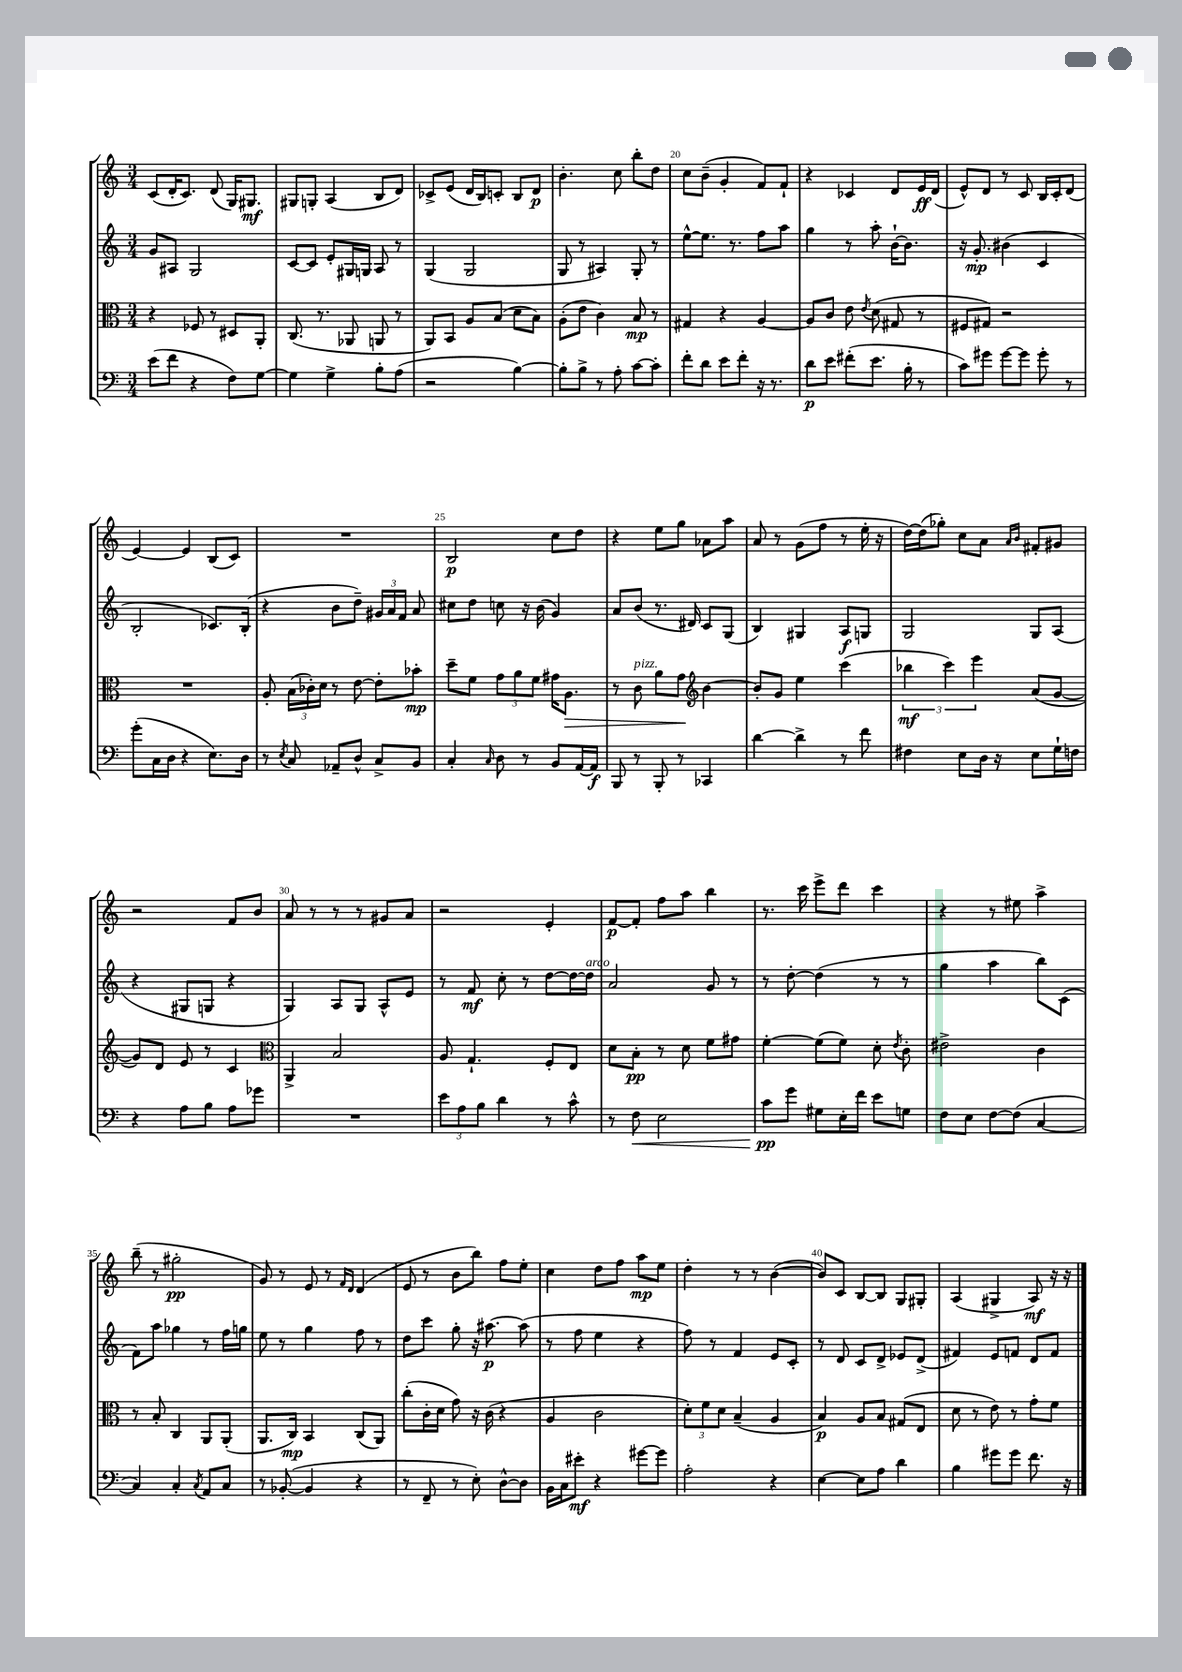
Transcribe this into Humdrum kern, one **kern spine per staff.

**kern	**kern	**kern	**kern
*staff4	*staff3	*staff2	*staff1
*clefF4	*clefC3	*clefG2	*clefG2
*k[]	*k[]	*k[]	*k[]
*M3/4	*M3/4	*M3/4	*M3/4
(8e	4r	8g	(8c
8f	.	8A#	16d'
.	.	.	8.c)
4r	8F-	2G	.
.	8r	.	(8d
8F)	8D#	.	16G)
.	.	.	8.G#
[8G	8AA'	.	.
=	=	=	=
4G]	(8.C	[8c	8G#
.	.	8c]	8G'
.	8.r	.	.
4G^	.	8e'	(4A
.	8AA-	16G#	.
.	.	16G	.
8B'	8AA	8A	8B
(8A	8r	8r	8d)
=	=	=	=
2r	8AA)	(4G	8c-^
.	8BB	.	(8e
.	8A	2G	16d
.	.	.	16B)
.	(8B	.	8c'
[4B)	8d	.	8B
.	8B)	.	8d
=	=	=	=
8B']	(8A'	8G	4.b'
8B^	8e	8r	.
8r	4c)	4A#)	.
8A'	.	.	8cc
[8c	8B	8G'	8bb'
8c']	8r	8r	8dd
=	=	=	=
8f'	4G#	[8ee^^	8cc
8d	.	8.ee]	(8b~
8e	4r	.	4g'
.	.	8.r	.
8f'	.	.	.
16r	[4A	8ff	8f)
8.r	.	.	.
.	.	8aa	8f`
=	=	=	=
8d	8A]	4gg	4r
8e	8c	.	.
(8f#'	8e	8r	4c-
.	8qe	.	.
8.e	(8d	8aa'	.
.	8G#	[16b`	8d
16B'	.	8.b]	.
8r	8r	.	16e
.	.	.	(16d
=	=	=	=
8c)	8F#	16r	8e^^)
.	.	8.g'	.
8g#	8G#)	.	8d
[8g#	2r	(4b#	8r
8g#]	.	.	8c
8g#'	.	4c	16B
.	.	.	16c'
8r	.	.	(8d
=	=	=	=
(8g'	2.r	2B'	[4e)
16C	.	.	.
16D	.	.	.
4r	.	.	4e]
8.E)	.	8.c-)	(8B
.	.	.	8c)
16D	.	(16B'	.
=	=	=	=
8r	8A'	4r	2.r
8qE	.	.	.
8C	(24B	.	.
.	24c-')	.	.
.	24d	.	.
8AA-~	8r	8b	.
8D^^	[8e	8dd~)	.
8C^	8e']	24g#	.
.	.	24a	.
.	.	24f	.
8BB	8b-'	8a	.
=	=	=	=
4C'	8dd~	8cc#	2B
.	8f	8dd	.
16qqC	.	.	.
8D	12g	8cc	.
.	12a	.	.
8r	.	16r	.
.	12f	.	.
.	.	(16b	.
8BB	16g#	4g)	8cc
.	8.A	.	.
[16AA	.	.	8dd
16AA]	.	.	.
=	=	=	=
8BBB	8r	8a	4r
8r	8c	(8b	.
8BBB'	8a	8.r	8ee
8r	8g	.	8gg
.	.	16d#)	.
*	*clefG2	*	*
4CC-	[4b	8c	8a-
.	.	(8G	8aa
=	=	=	=
[4d	8b']	4B)	8a
.	8g	.	8r
4d^]	4ee	4G#	(8g
.	.	.	8ff
8r	(4ccc	8A	8r
8f	.	8G	16ee'
.	.	.	16r
=	=	=	=
4F#	6bb-	2G	[16dd)
.	.	.	(16dd]
.	.	.	8gg-')
.	6ccc)	.	.
8E	.	.	8cc
.	6eee	.	.
16D	.	.	8a
16r	.	.	.
.	.	.	16qqa
.	.	.	16qqb
8E	(8a	8G	8f#'
16G`	[8g	(8A	8g#
16F	.	.	.
=	=	=	=
4r	8g])	4r	2r
.	8d	.	.
8A	8e	8G#	.
8B	8r	8G	.
8A	4c	4r	8f
8g-	.	.	8b
=	=	=	=
*	*clefC3	*	*
2.r	4AA^	4G)	8a
.	.	.	8r
.	2B	8A	8r
.	.	8G	8r
.	.	8A^^	8g#
.	.	8e	8a
=	=	=	=
12e	8A	8r	2r
12A	.	.	.
.	4.G`	8f	.
12B	.	.	.
4d	.	8cc'	.
.	.	8r	.
8r	8F'	[8dd	4e'
8c^^	8E	16dd_	.
.	.	16dd]	.
=	=	=	=
8r	8d	2a	[8f
8F	8B'	.	8f']
2E	8r	.	8ff
.	8d	.	8aa
.	8f	8g	4bb
.	8g#	8r	.
=	=	=	=
8c	[4f'	8r	8.r
8g	.	[8dd'	.
.	.	.	16ccc
8G#	(8f]	(4dd]	8eee^
16E'	8f)	.	8ddd
16f	.	.	.
8e	8d'	8r	4ccc
.	8qe	.	.
8G	8c'	8r	.
=	=	=	=
8F	2e#^	4gg	4r
8E	.	.	.
[8F	.	4aa	8r
(8F]	.	.	8ee#
[4C	4c	8bb)	4aa^
.	.	(8c	.
=	=	=	=
4C])	8r	8f)	(8bb~
.	8B'	8aa	8r
4C'	4C	4gg-	2gg#'
8qC	.	.	.
8AA	8AA	8r	.
8C	(8AA'	16ff	.
.	.	16gg	.
=	=	=	=
8r	8.AA	8ee	8g)
([8BB-'	.	8r	8r
.	16C)	.	.
4BB-]	4BB	4gg	8e
.	.	.	8r
.	.	.	16qqf
.	.	.	16qqd
4r	(8C	8ff	(4d
.	8AA)	8r	.
=	=	=	=
8r	(8cc'	8dd	8e
8FF~	16c'	8ccc	8r
.	16d	.	.
8r	8g)	8gg'	8b
8E')	16r	16r	8bb)
.	(16c	[8.aa#	.
[8D^^	4r	.	8ff
8D]	.	(8aa#]	8ee'
=	=	=	=
16BB	4A	8r	4cc
16C	.	.	.
8e#'	.	8ff	.
4r	2c	4ee	8dd
.	.	.	8ff
[8g#	.	4r	8aa
8g#]	.	.	8ee
=	=	=	=
2A'	12d')	8ff)	4dd'
.	12f	.	.
.	.	8r	.
.	12d	.	.
.	(4B~	4f	8r
.	.	.	8r
4r	4A	8e	([4b
.	.	8c'	.
=	=	=	=
[4E	4B)	8r	8b])
.	.	8d	8c
8E]	8A	8c	[8B
8A	8B	8d^	8B]
4d	(8G#	8e-	8G
.	8E	(8d^	8G#'
=	=	=	=
4B	8d	4f#)	(4A
.	8r	.	.
8g#	8e)	8e	4G#^
8g#	8r	8f	.
8.f	8g'	8d	8A)
.	8f	8f	16r
16r	.	.	16r
==	==	==	==
*-	*-	*-	*-
